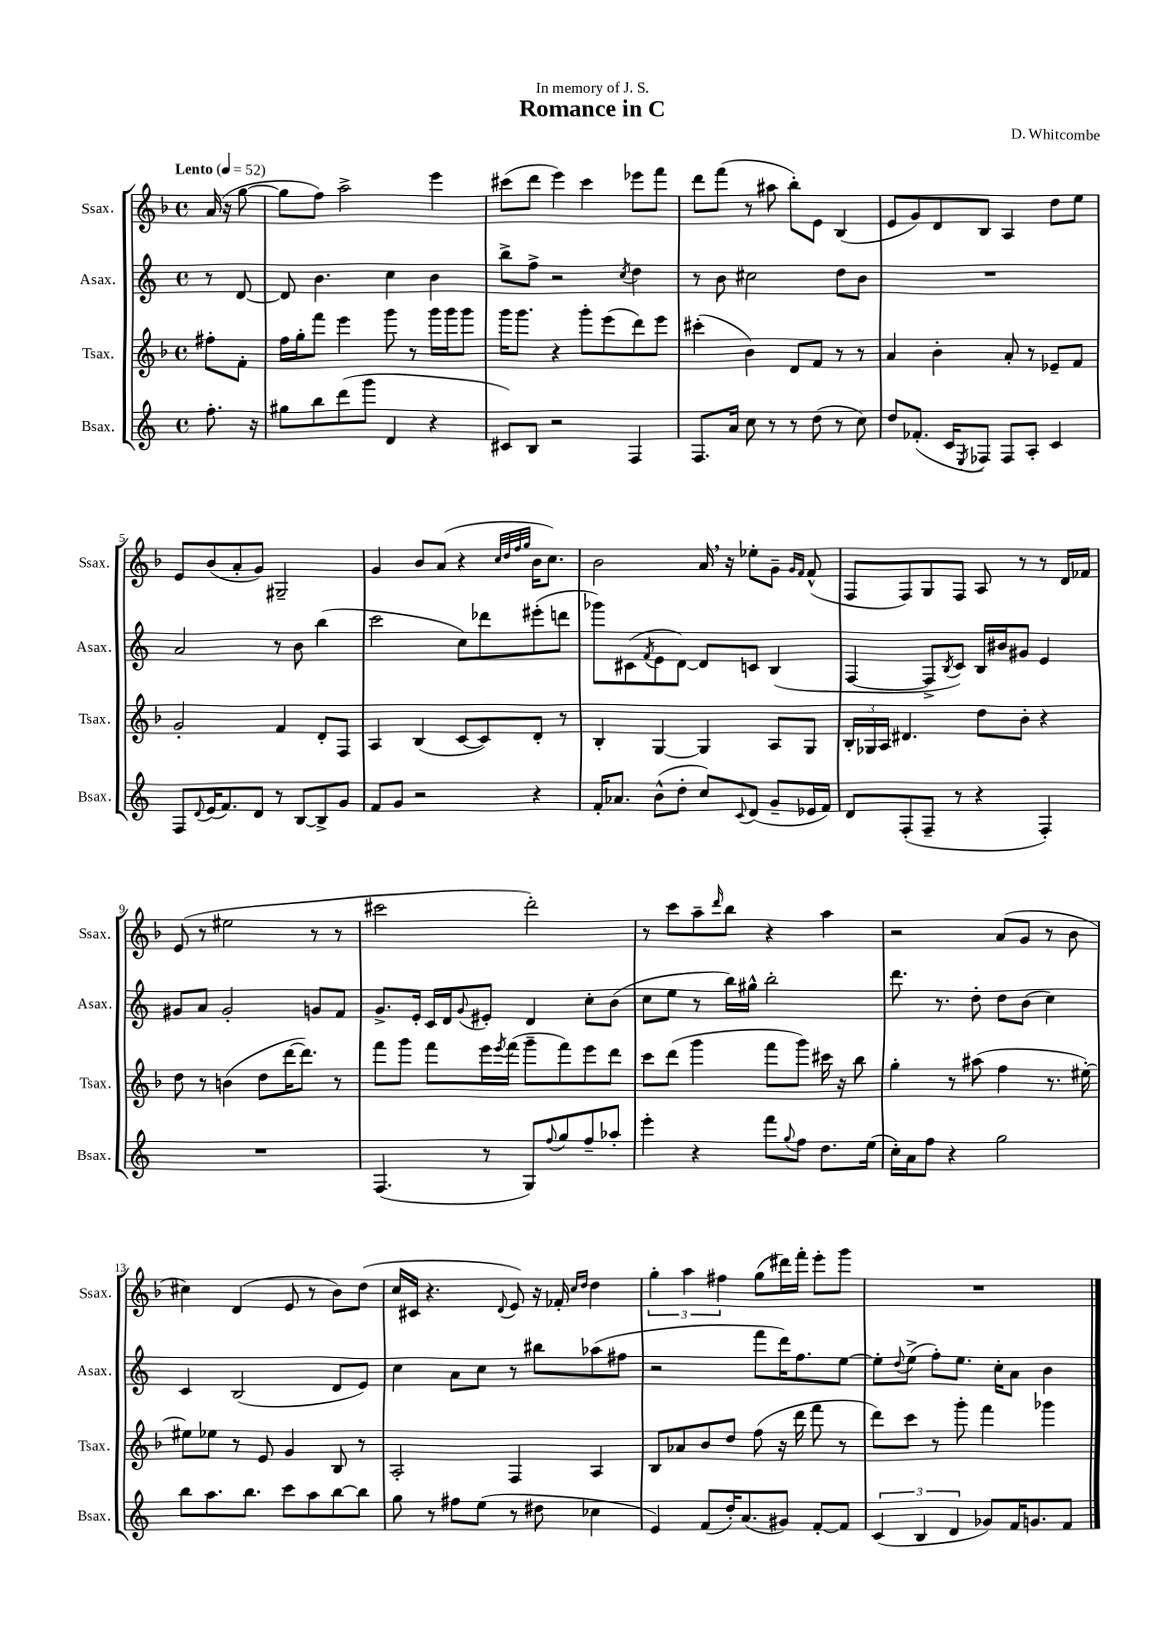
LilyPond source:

\header { title = "Romance in C" composer = "D. Whitcombe" dedication = "In memory of J. S." }
<<
\new StaffGroup <<
\new Staff = "s0" \with { instrumentName = "Ssax." shortInstrumentName = "Ssax." } {
    \clef treble \key f \major \defaultTimeSignature \time 4/4 \partial 4 \tempo "Lento" 4 = 52
    a'16( r16 g''8~ |
    g''8 f''8) a''2-> e'''4 |
    cis'''8( d'''8 e'''4) cis'''4 ees'''8 f'''8 |
    d'''8 f'''8( r8 ais''8 bes''8-.) e'8 bes4( |
    e'8 g'8) d'8 bes8 a4 d''8 e''8 |
    e'8 bes'8( a'8-. g'8) gis2-- |
    g'4 bes'8 a'8( r4 \grace { c''32 d''32 f''32 g''32 } bes'16 c''8.) |
    bes'2 a'16 \breathe r16 ees''8-. g'8-- \grace { g'16 f'16 } f'8-^( |
    f8 f8) g8 f8 a8 r8 r8 d'16 fes'16 |
    e'8( r8 eis''2 r8 r8 |
    cis'''2 d'''2-.) |
    r8 c'''8 a''8-- \grace { d'''16 } bes''8 r4 a''4 |
    r2 a'8( g'8 r8 bes'8 |
    cis''4) d'4( e'8 r8 bes'8) d''8( |
    c''16 cis'16 r4. \appoggiatura { d'8 } e'8) r16 fes'16-. \grace { c''16 d''16 } d''4 |
    \tuplet 3/2 { g''4-. a''4 fis''4 } g''8( dis'''16) f'''16-. e'''8-. g'''8 |
    R1 \bar "|." |
}
\new Staff = "s1" \with { instrumentName = "Asax." shortInstrumentName = "Asax." } {
    \clef treble \key c \major \defaultTimeSignature \time 4/4 \partial 4
    r8 d'8~ |
    d'8 b'4. c''4 b'4 |
    b''8-> f''8-> r2 \acciaccatura { c''8 } d''4 |
    r8 b'8 cis''2 d''8 b'8 |
    R1 |
    a'2 r8 b'8 b''4( |
    c'''2 c''8) des'''8 eis'''8-.( d'''8 |
    ges'''8) cis'8( \acciaccatura { f'8 } e'8 d'8~) d'8 c'8 b4( |
    f4~ f8-> \acciaccatura { b8 } c'8) b16 bis'16 gis'8 e'4 |
    gis'8 a'8 gis'2-. g'8 f'8 |
    g'8.-> e'16-. c'16 d'16 \appoggiatura { g'8 } eis'8-. d'4 c''8-. b'8( |
    c''8 e''8 r8 b''16) gis''16-^ b''2-. |
    d'''8. r8. d''8-. d''8 b'8( c''4) |
    c'4 b2( d'8 e'8) |
    c''4 a'8 c''8 r8 bis''8 aes''8( fis''8 |
    r2 f'''8 d'''16) f''8. e''8~ |
    e''8-. \appoggiatura { d''8 } e''8->( f''8-.) e''8. c''16-. a'8 b'4 \bar "|." |
}
\new Staff = "s2" \with { instrumentName = "Tsax." shortInstrumentName = "Tsax." } {
    \clef treble \key f \major \defaultTimeSignature \time 4/4 \partial 4
    fis''8-. f'8-. |
    f''16 g''16-. f'''8 e'''4 g'''8 r8 g'''16 g'''16 g'''8 |
    g'''16 g'''8. r4 g'''8-. e'''8( d'''8) e'''8 |
    cis'''4-.( bes'4) d'8 f'8 r8 r8 |
    a'4 bes'4-. a'8-. r8 ees'8-- f'8 |
    g'2-. f'4 d'8-. f8 |
    a4 bes4( c'8~ c'8) d'8-. r8 |
    bes4-. g4~ g4 a8 g8 |
    \tuplet 3/2 { bes16-. ges16 a16 } dis'4. d''8 bes'8-. r4 |
    d''8 r8 b'4( d''8 d'''16~ d'''8.) r8 |
    f'''8 g'''8 f'''8 e'''16 \acciaccatura { e'''8 } f'''16( g'''8-- f'''8) e'''8 d'''8 |
    c'''8 d'''8( g'''4 f'''8 g'''8) cis'''16 r16 bes''8 |
    g''4-. r8 ais''8( f''4 r8. eis''16~-.) |
    eis''8 ees''8 r8 e'8 g'4 bes8 r8 |
    a2-. f4 a4 |
    bes8 aes'8 bes'8 d''8 f''8( r16 d'''16 f'''8 r8 |
    d'''8) c'''8 r8 g'''8-. f'''4 ges'''4 \bar "|." |
}
\new Staff = "s3" \with { instrumentName = "Bsax." shortInstrumentName = "Bsax." } {
    \clef treble \key c \major \defaultTimeSignature \time 4/4 \partial 4
    f''8.-. r16 |
    gis''8 b''8 d'''8( g'''8 d'4 r4 |
    cis'8) b8 r2 f4 |
    f8. a'16 c''8 r8 r8 d''8( r8 c''8) |
    d''8 fes'8.-.( c'16 \acciaccatura { e8 } fes8) fes8 a8-. c'4 |
    f8 \appoggiatura { d'8 } e'16( f'8.) d'8 r8 b8~ b8-> g'8 |
    f'8 g'8 r2 r4 |
    f'16-. aes'8. b'8-^( d''8-. c''8) \appoggiatura { c'8 } d'8( g'8-- ees'16 f'16) |
    d'8 f8-.( f8-- r8 r4 f4-.) |
    R1 |
    f4.( r8 g8) \appoggiatura { f''8 } g''8 f''8-- aes''8-. |
    e'''4-. r4 f'''8 \appoggiatura { g''8 } f''8 d''8. e''16( |
    c''16-.) a'16 f''8 r4 g''2 |
    b''8 a''8. b''8. c'''8 a''8 b''8~ b''8 |
    g''8 r8 fis''8 e''8( r8 dis''8 ces''4 |
    e'4) f'8( d''16-.) a'8.( gis'8) f'8~-. f'8 |
    \tuplet 3/2 { c'4( b4 d'4 } ges'8) f'16 g'8. f'8 \bar "|." |
}
>>
>>
